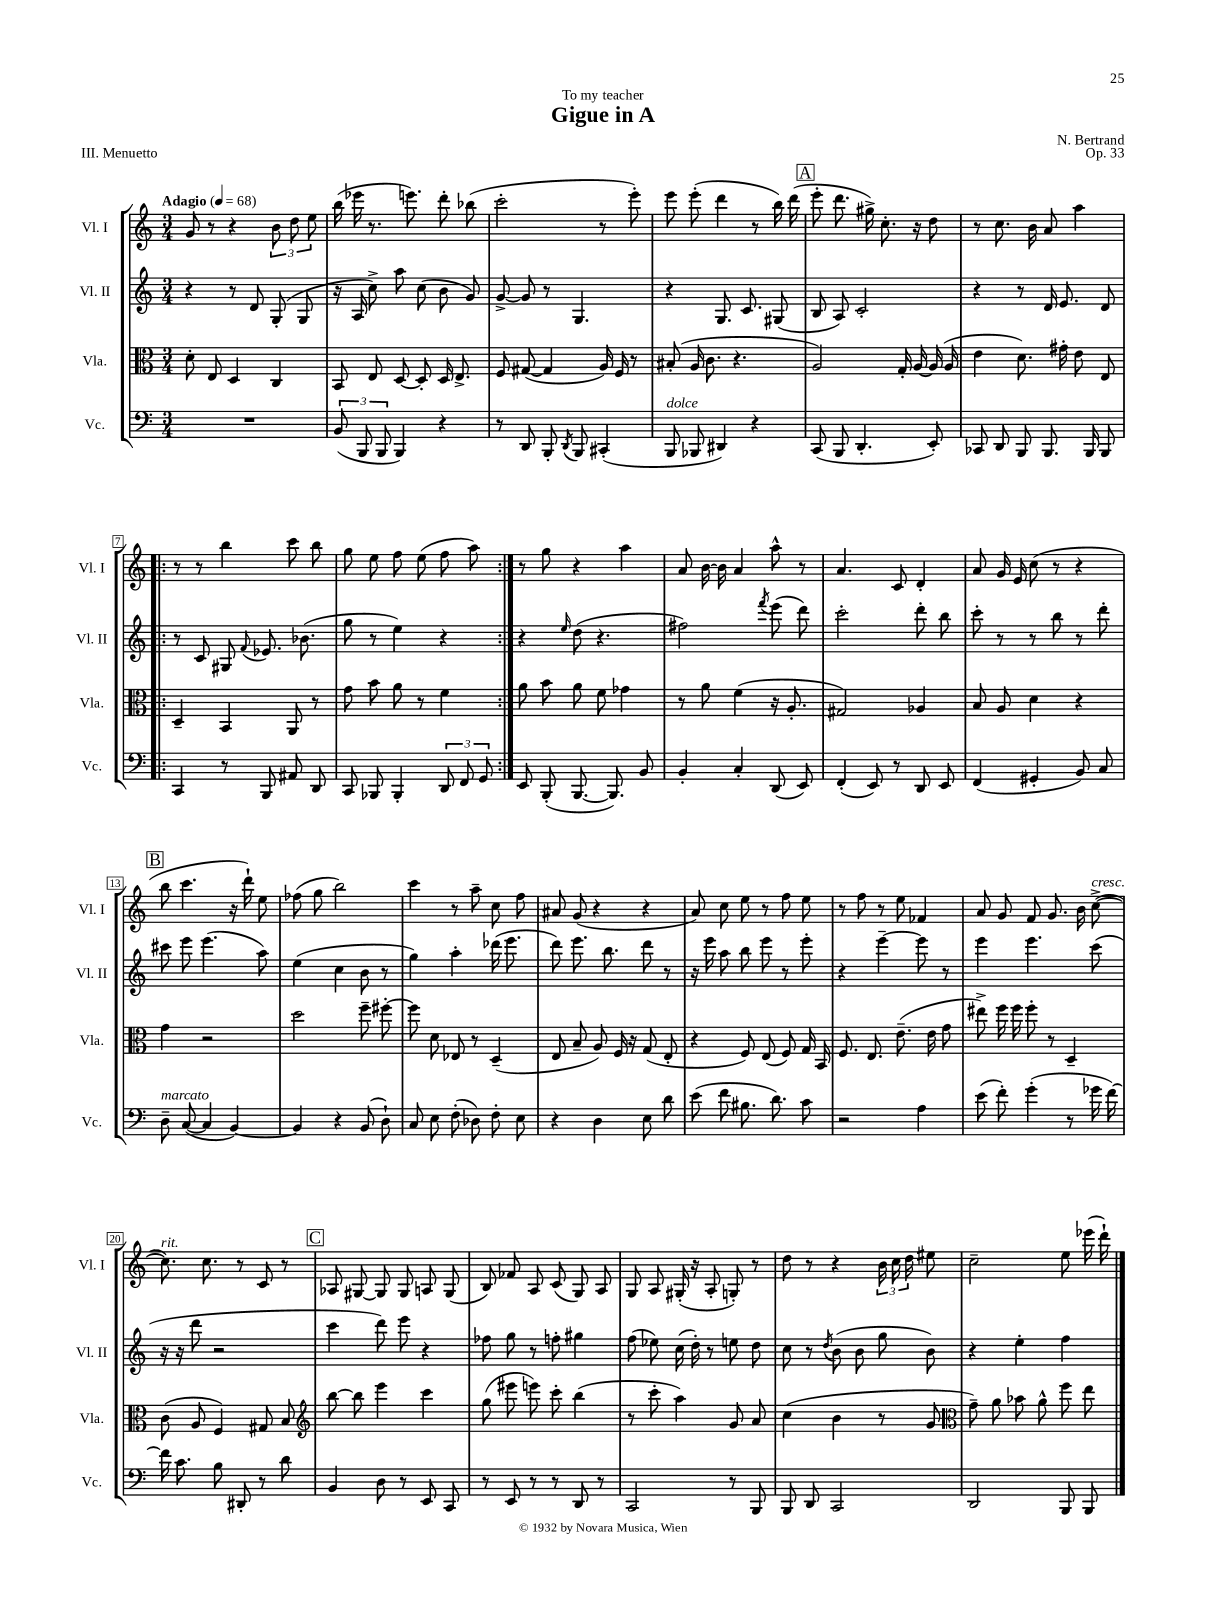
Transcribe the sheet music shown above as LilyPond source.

\header { title = "Gigue in A" composer = "N. Bertrand" dedication = "To my teacher" opus = "Op. 33" piece = "III. Menuetto" }
<<
\new StaffGroup <<
\new Staff = "s0" \with { instrumentName = "Vl. I" shortInstrumentName = "Vl. I" } {
    \clef treble \key c \major \numericTimeSignature \time 3/4 \tempo "Adagio" 4 = 68
    \autoBeamOff g'8 r8 r4 \tuplet 3/2 { b'8 d''8 e''8 } |
    b''16( ees'''16 r8. e'''8.) d'''8-. bes''8( |
    c'''2-. r8 e'''8-.) |
    e'''8 e'''8-.( d'''4 r8 b''16) d'''16( |
    \mark \markup { \box "A" } e'''8-. d'''8. gis''16->) c''8.-. r16 d''8 |
    r8 c''8. b'16 a'8 a''4 |
    \repeat volta 2 { r8 r8 b''4 c'''8 b''8 |
    g''8 e''8 f''8 e''8( f''8 a''8) | }
    r8 g''8 r4 a''4 |
    a'8 b'16~ b'16 a'4 a''8-^ r8 |
    a'4. c'8 d'4-. |
    a'8 g'16 e'16 c''8( r8 r4 |
    \mark \markup { \box "B" } b''8 c'''4. r16 d'''16-!) e''8 |
    fes''8( g''8 b''2) |
    c'''4 r8 a''8-- c''8 f''8 |
    ais'8 g'8( r4 r4 |
    a'8) c''8 e''8 r8 f''8 e''8 |
    r8 f''8 r8 e''8 fes'4 |
    a'8 g'8 f'8 g'8. b'16 c''8~->^\markup { \italic "cresc." }( |
    c''8.^\markup { \italic "rit." }) c''8. r8 c'8 r8 |
    \mark \markup { \box "C" } aes8 gis8~ gis8 gis8 a8 gis8( |
    b8) fes'8 a8 c'8( g8) a8 |
    g8 a8 gis16-.( r16 a8-. g8-.) r8 |
    d''8 r8 r4 \tuplet 3/2 { b'16 c''16 d''16 } eis''8 |
    c''2-- e''8 ees'''16( d'''16-!) \bar "|." |
}
\new Staff = "s1" \with { instrumentName = "Vl. II" shortInstrumentName = "Vl. II" } {
    \clef treble \key c \major \numericTimeSignature \time 3/4
    \autoBeamOff r4 r8 d'8 g8-.( g8 |
    r16 a16 c''8->) a''8 c''8( b'8 g'8) |
    g'8~-> g'8 r8 g4. |
    r4 g8. c'8. gis8( |
    \mark \markup { \box "A" } b8 a8) c'2-. |
    r4 r8 d'16 e'8. d'8 |
    \repeat volta 2 { r8 c'8 gis8 \appoggiatura { f'8 } ees'8. bes'8.( |
    g''8 r8 e''4) r4 | }
    r4 \grace { e''16 } d''8( r4. |
    fis''2) \acciaccatura { f'''8 } e'''8( d'''8) |
    c'''2-. d'''8-. b''8 |
    c'''8-. r8 r8 b''8 r8 d'''8-. |
    \mark \markup { \box "B" } cis'''8 e'''8 e'''4.( a''8) |
    e''4( c''4 b'8 r8 |
    g''4) a''4-. des'''16( e'''8. |
    d'''8) e'''8. b''8. d'''8 r8 |
    r16 e'''16 a''8 b''8 e'''8 r8 e'''8-. |
    r4 e'''4~-- e'''8 r8 |
    e'''4 e'''4. c'''8( |
    r16 r16 d'''8 r2 |
    \mark \markup { \box "C" } c'''4 d'''8) e'''8 r4 |
    fes''8 g''8 r8 f''8-. gis''4 |
    f''8( ees''8) c''16( d''16-.) r8 e''8 d''8 |
    c''8 r8 \acciaccatura { d''8 } b'8( b'8 g''8 b'8) |
    r4 e''4-. f''4 \bar "|." |
}
\new Staff = "s2" \with { instrumentName = "Vla." shortInstrumentName = "Vla." } {
    \clef alto \key c \major \numericTimeSignature \time 3/4
    \autoBeamOff d'8-. e8 d4 c4 |
    b,8 e8 d8~ d8-. d16 e8.-> |
    f8 gis8~( gis4 a16) f16 r8 |
    bis8-.( a16 c'8. r4. |
    \mark \markup { \box "A" } a2) g16-. a16~ a16( a16 |
    e'4 d'8.) gis'16-. e'8 e8 |
    \repeat volta 2 { d4-- b,4 a,8 r8 |
    g'8 b'8 a'8 r8 f'4 | }
    a'8 b'8 a'8 f'8 ges'4 |
    r8 a'8 f'4( r16 a8.-. |
    gis2) aes4 |
    b8 a8 d'4 r4 |
    \mark \markup { \box "B" } g'4 r2 |
    d''2 f''8-- fis''8~-. |
    fis''8 d'8 ees8 r8 d4--( |
    e8 b8-- a8) f16 r16 g8( e8-. |
    r4 f8) e8( f8) g16 b,16 |
    f8. e8. e'8.--( e'16 g'8 |
    eis''8->) f''16 f''16 f''8-. r8 d4-- |
    c'8( a8 f4) gis8 b8 |
    \mark \markup { \box "C" } \clef treble b''8~ b''8 e'''4 c'''4 |
    g''8( eis'''8 e'''8) c'''8-. b''4( |
    r8 c'''8-. a''4) g'8 a'8 |
    c''4( b'4 r8 g'8 |
    \clef alto g'8--) a'8 bes'8 a'8-^ f''8 e''8 \bar "|." |
}
\new Staff = "s3" \with { instrumentName = "Vc." shortInstrumentName = "Vc." } {
    \clef bass \key c \major \numericTimeSignature \time 3/4
    \autoBeamOff R2. |
    \tuplet 3/2 { b,8( b,,8 b,,8 } b,,4) r4 |
    r8 d,8 b,,8-. \acciaccatura { d,8 } b,,8 cis,4-.( |
    b,,8^\markup { \italic "dolce" } bes,,8 dis,4) r4 |
    \mark \markup { \box "A" } c,8( b,,8 d,4.-. e,8-.) |
    ces,8 d,8 b,,8 b,,8. b,,16 b,,8 |
    \repeat volta 2 { c,4 r8 b,,8 ais,8 d,8 |
    c,8 bes,,8 bes,,4-. \tuplet 3/2 { d,8 f,8 g,8 } | }
    e,8 b,,8-.( b,,8.~ b,,8.) b,8 |
    b,4-. c4-. d,8( e,8) |
    f,4-.( e,8) r8 d,8 e,8 |
    f,4( gis,4-. b,8) c8 |
    \mark \markup { \box "B" } d8--^\markup { \italic "marcato" } c8~( c4 b,4~) |
    b,4 r4 b,8( d8-!) |
    c8 e8 f8-.( des8) f8-. e8 |
    r4 d4 e8 d'8 |
    e'8( f'8 bis8. d'8.) c'8 |
    r2 a4 |
    e'8( f'8-.) g'4-.( r8 ges'16 f'16~) |
    f'16 c'8. b8 dis,8-. r8 d'8 |
    \mark \markup { \box "C" } b,4 d8 r8 e,8 c,8 |
    r8 e,8 r8 r8 d,8 r8 |
    c,2 r8 b,,8 |
    b,,8 d,8 c,2 |
    d,2 b,,8 b,,8 \bar "|." |
}
>>
>>
\layout { \context { \Score \override BarNumber.stencil = #(make-stencil-boxer 0.1 0.3 ly:text-interface::print) } }
